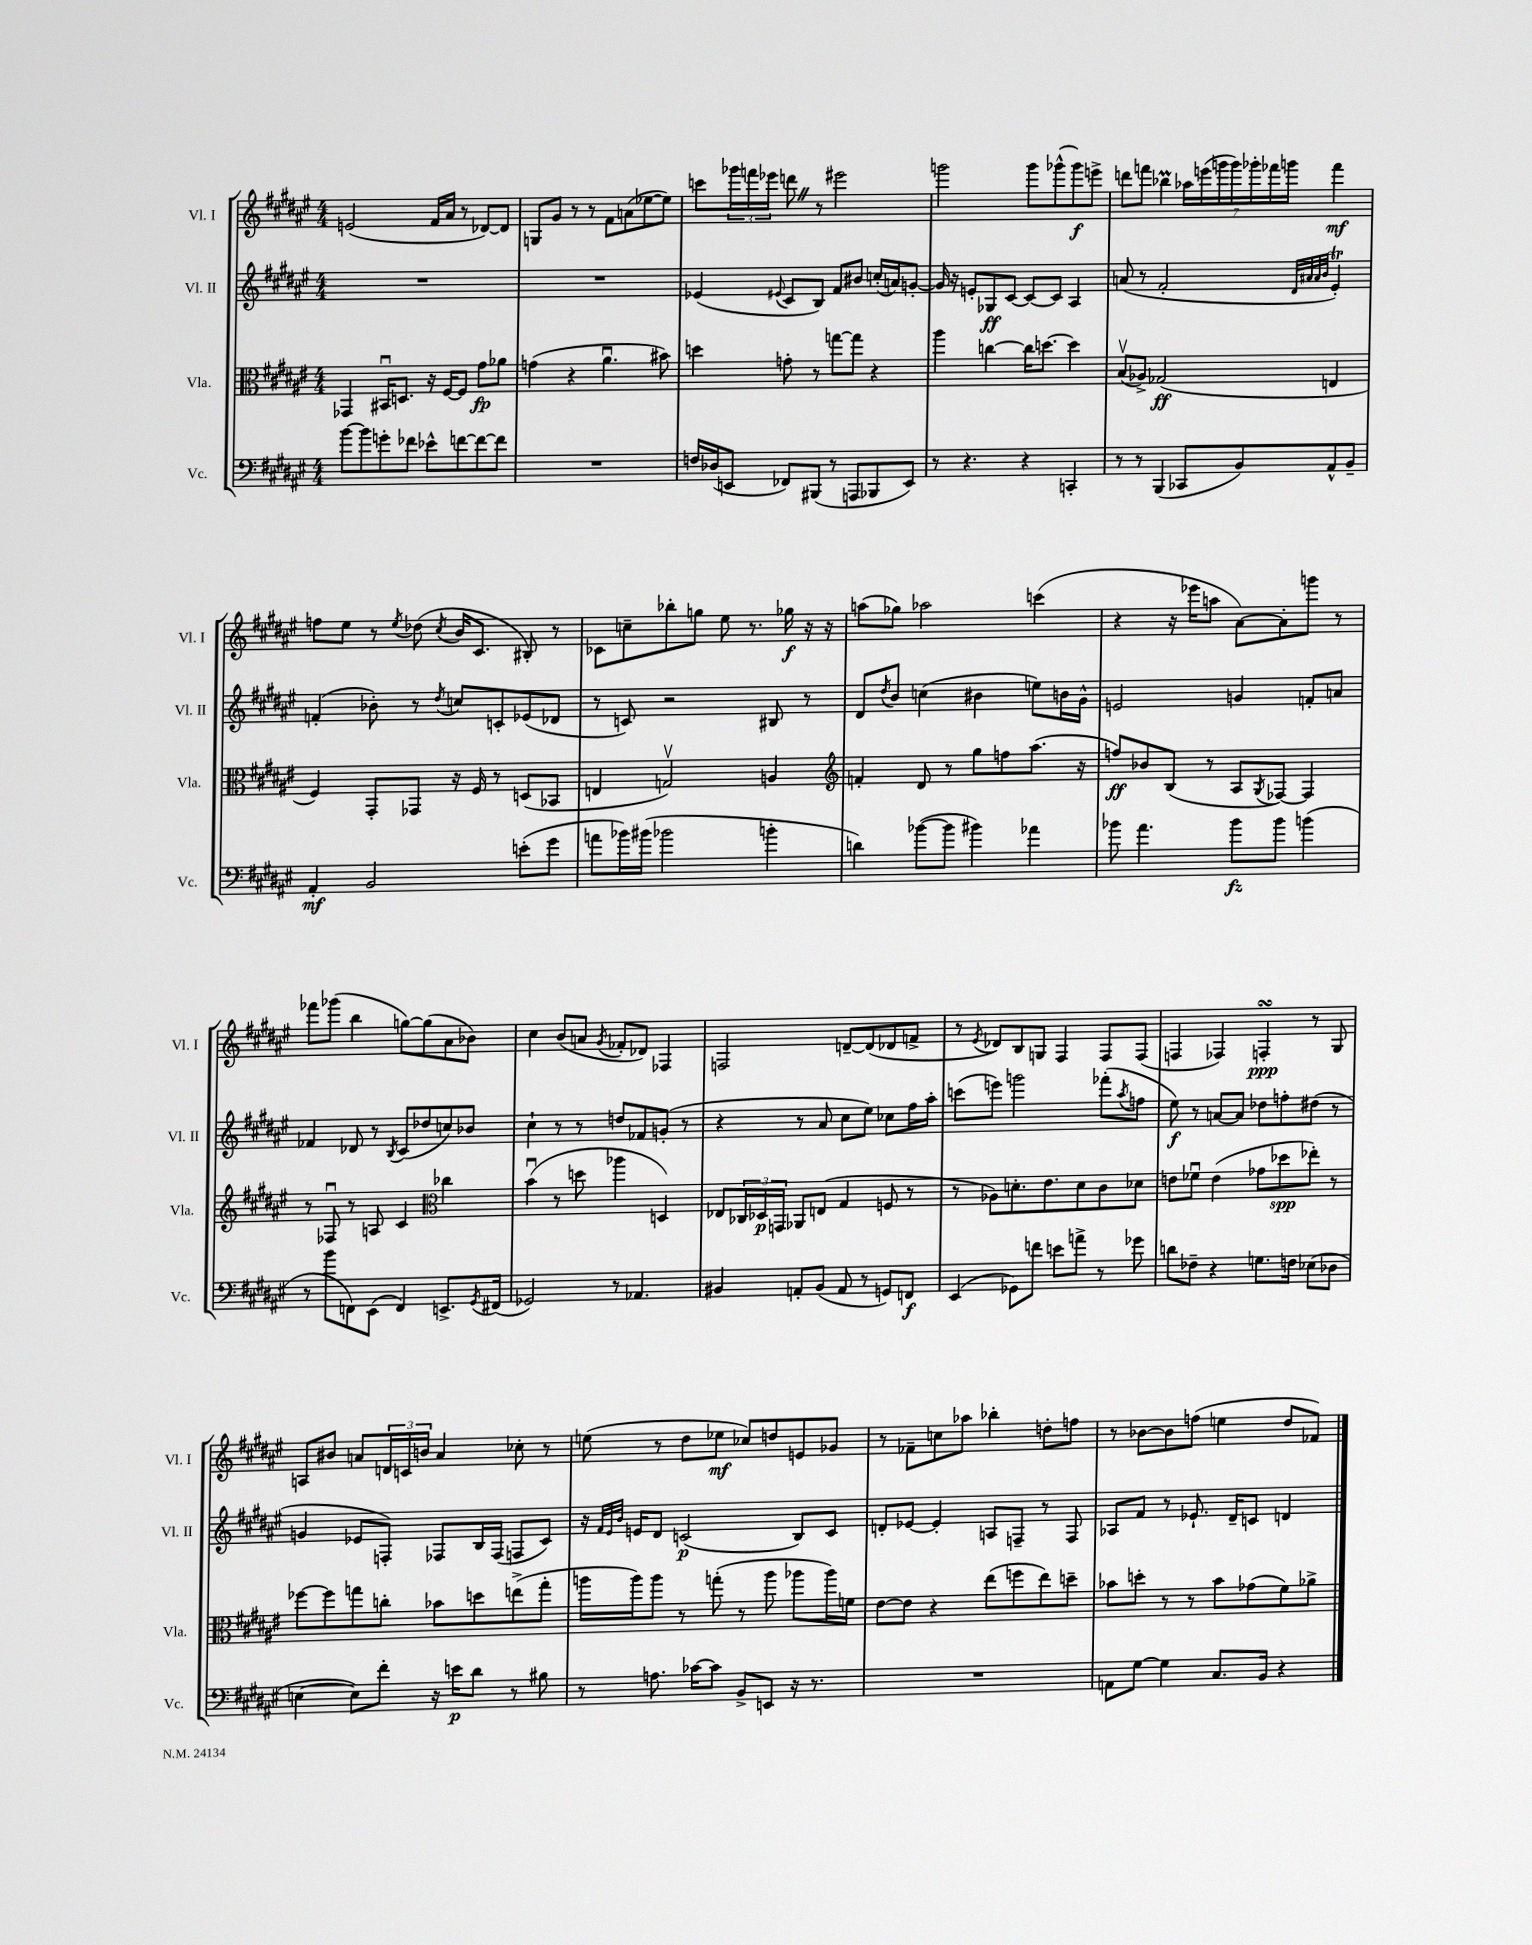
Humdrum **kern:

**kern	**kern	**kern	**kern
*staff4	*staff3	*staff2	*staff1
*clefF4	*clefC3	*clefG2	*clefG2
*k[f#c#g#d#a#e#]	*k[f#c#g#d#a#e#]	*k[f#c#g#d#a#e#]	*k[f#c#g#d#a#e#]
*M4/4	*M4/4	*M4/4	*M4/4
[8b	4GG-	1r	(2e
8b]	.	.	.
8g'	16BB#u	.	.
.	8.D	.	.
8f-	.	.	.
8e-^^	16r	.	16f#
.	[16F#	.	16a#
[8f	8F#]	.	8r
8f_	8g#	.	[8d-)
8f]	8a-	.	8d-]
=	=	=	=
1r	(4g	1r	8G
.	.	.	8g#
.	4r	.	8r
.	.	.	8r
.	4.a#u	.	8f#
.	.	.	(8a
.	.	.	[8ee-
.	8b#)	.	8ee-])
=	=	=	=
16F	4dd	(4e-	8ccc
(16D-	.	.	.
8EE	.	.	24ggg-
.	.	.	24fff
.	.	.	24eee-
.	.	8qqe#	.
8FF-)	8g'	8c#	8ddd
(8BBB#	8r	8B)	8r
8r	[8gg	8f#	2eee#
8AAA	8gg]	8b#	.
8BBB-	4r	(16cc'	.
.	.	16a)	.
8EE)	.	[8g'	.
=	=	=	=
8r	4aa#	16g]	2ggg
.	.	16r	.
4.r	.	8e'	.
.	[4cc	8G-	.
.	.	[8c#	.
4r	16cc]	8c#_	8ggg
.	[8.dd	.	.
.	.	8c#]	(8ggg-^^
4CC'	4dd]	4A#	8ggg-)
.	.	.	8eee^
=	=	=	=
8r	(8Bv	(8a	8ddd
8r	8A-^)	8r	8fff
(4BBB	(2G-	2f#'	4bb-
8CC-	.	.	28aa-
.	.	.	(28eee
.	.	.	28ggg
.	.	.	28ggg)
8BB)	.	.	.
.	.	.	28ggg-'
.	.	.	28fff-
.	.	.	28ggg
.	.	32qqd#	.
.	.	32qqa#	.
.	.	32qqa#	.
.	.	32qqb	.
8AA#^^	4E	4e#')	4fff-
8BB~	.	.	.
=	=	=	=
4AA#'	4F#)	(4f'	8ff
.	.	.	8ee#
2BB	8GG#'	8b-')	8r
.	.	.	8qee#
.	8GG-	8r	(8dd-
.	.	8qdd#	8qcc#
.	16r	8cc	16b
.	16F#	.	8.c#
.	8r	8c'	.
(8e'	(8D	(8e-	8B#')
8g#	8BB-	8d-	8r
=	=	=	=
8a	4E	8r	8c-
16b-)	.	8c)	8cc~
(16b#	.	.	.
2b-	2Gv)	2r	8bb-'
.	.	.	8gg
.	.	.	8ee#
.	.	.	8.r
4b'	4A	8B#	.
.	.	.	16gg-
.	.	8r	16r
.	.	.	16r
=	=	=	=
*	*clefG2	*	*
4d)	4f'	8d#	(8aa
.	.	8qdd#	.
.	.	8b	8gg-)
([8b-	8d#	(4cc	2aa-
8b-]	8r	.	.
4b#)	8gg#	4b#	.
.	8ff	.	.
4a-	(8.aa#	8ee)	(4ccc
.	.	16b	.
.	16r	16g#^^	.
=	=	=	=
8b-	8ff)	2e	4r
4.a#	8b-	.	.
.	(8B	.	16r
.	.	.	16eee-
.	8r	.	8aa
8b-	8A#	4g	[8a#)
.	8qG#	.	.
8b-	[8F-)	.	8a#']
(4b	4F-]	8f'	8ggg
.	.	8a	8r
=	=	=	=
8r	8r	4f-	8fff-
8b	8F-u	.	(8ggg-
8FF)	8r	8d-	4bb
(8EE#	8A	8r	.
.	.	8qB	.
4FF)	4c#	(8c#	[8gg)
.	.	8dd-	(8gg]
*	*clefC3	*	*
8.EE^	4cc-	8cc)	8a#
.	.	8b-	8b-)
8qGG#	.	.	.
(16FF#	.	.	.
=	=	=	=
2GG-)	(4bu	4cc#`	4cc#
.	8r	8r	(8b
.	8dd	8r	8a
.	.	.	8qg#
8r	4aa-	8dd	8f-'
4.AA-	.	8f-	8d-)
.	4D)	(8g'	4F-
.	.	8r	.
=	=	=	=
4BB#	8E-	4r	2F
.	24C-	.	.
.	24D-	.	.
.	24GG	.	.
8AA'	8AA-	8r	.
(8BB#	(8E	8a#	.
8AA	4G#	8cc#	[8d~
8r	.	8ee#)	(8d]
8GG)	8F	8cc-	8d-
8FF	8r	16ff#	8f^
.	.	16aa#'	.
=	=	=	=
(4EE#	8r	(8ccc	8r
.	.	.	8qe#
.	8A-)	8eee)	8d-)
8GG-)	8.d'	2ggg	8B
8f	.	.	8G
.	8.e#	.	.
8e	.	.	4F#
8a^	8d	.	.
8r	8c#	(8fff-'	8F#
.	.	8qaa#	.
8g-	8d-	8ff	(8F#
=	=	=	=
8d	8e	8ee#)	4F
8F-~	8f-u	8r	.
4r	(4e	[8a	4F-)
.	.	8a]	.
8.G	8g-	8dd-	4F'
.	8dd-	8ff'	.
16F	.	.	.
(8E-	8ee-')	(8dd#	8r
8D-	8r	8r	8G#
=	=	=	=
[4E	[8ff-	4g	8A
.	8ff-]	.	8b#
8E])	8gg	8e-	8a
8f#'	8cc'	8F')	24d
.	.	.	24c
.	.	.	24b
16r	8b-	8F-	4a
16e	.	.	.
8d#	8dd	16B	.
.	.	(16F-	.
8r	(8ee^	8F	8cc-'
8B#	8gg'	8c#)	8r
=	=	=	=
8r	16aa	16r	(8ee
.	.	32qqf#	.
.	.	32qqe#	.
.	.	32qqb	.
.	16aa)	16e	.
8.A	8aa	8d#	8r
.	8r	(2c	8dd#
[16c-	.	.	.
8c-]	(8gg'	.	8ee-
8BB^	8r	.	8cc-)
8EE	8aa	.	8dd
16r	8aa-	8B)	8e
8.r	.	.	.
.	16aa-)	8c	8g-
.	16f	.	.
=	=	=	=
1r	[8e#	8d'	8r
.	8e#]	[8e-	8f-~
.	4r	4e-']	8cc
.	.	.	8aa-
.	(8ee#	8A	4bb-'
.	8ff	8F~	.
.	8ee#)	8r	8dd'
.	8dd~	8F	8ff
=	=	=	=
8AA	8b-	8A-	8r
[8G#	8dd'	8f#	[8b-
4G#]	8r	8r	8b-]
.	8r	8.e-`	(8ff
8.C#	8b-	.	4ee
.	.	16d#~	.
.	(8g-	8c	.
16BB	.	.	.
4r	8f#)	4d	8dd#
.	8a-^	.	8f-)
==	==	==	==
*-	*-	*-	*-
